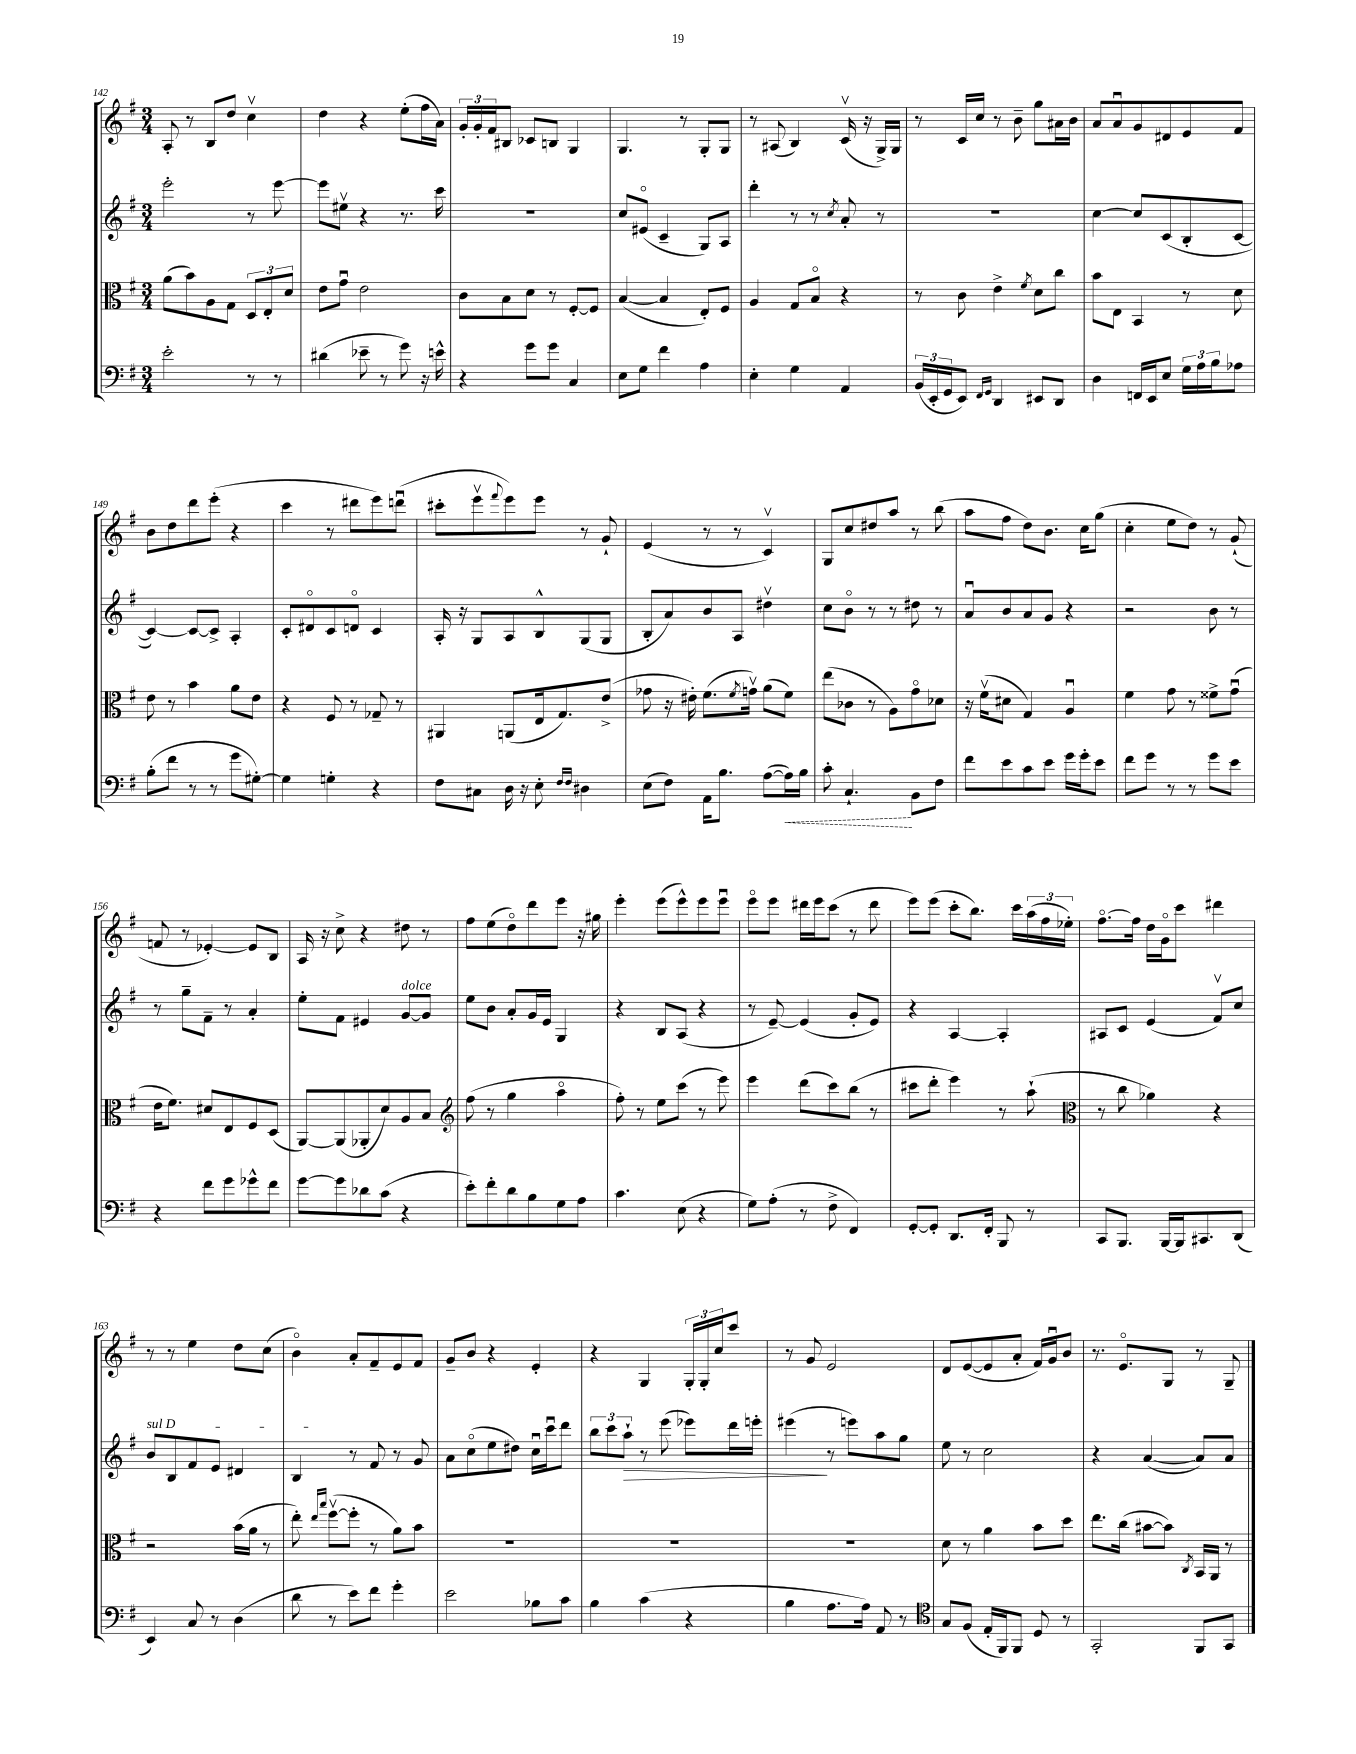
<<
\new StaffGroup <<
\new Staff = "s0" {
    \clef treble \key g \major \numericTimeSignature \time 3/4
    a8-. r8 b8 d''8 c''4\upbow |
    d''4 r4 e''8-.( fis''16 a'16) |
    \tuplet 3/2 { g'16-. g'16-. fis'16 } bis8 ces'8 b8 g4 |
    g4. r8 g8-. g8 |
    r8 ais8( b4) c'16\upbow( r16 g16->) g16 |
    r8 c'16 c''16 r8 b'8-- g''8 ais'16 b'16 |
    a'8 a'8\downbow g'8 dis'8 e'8 fis'8 |
    b'8 d''8 d'''8 e'''8-.( r4 |
    c'''4 r8 dis'''8 e'''8) d'''8\downbow( |
    cis'''8-. e'''8\upbow \appoggiatura { fis'''8 } e'''8) e'''8 r8 g'8-! |
    e'4( r8 r8 c'4\upbow) |
    g8 c''8 dis''8 a''8 r8 b''8( |
    a''8 fis''8 d''8) b'8. c''16 g''8( |
    c''4-. e''8 d''8) r8 g'8-!( |
    f'8 r8 ees'4~-.) ees'8 b8 |
    a16 r16 c''8-> r4 dis''8 r8 |
    fis''8 e''8( d''8\flageolet) d'''8 e'''8 r16 gis''16 |
    e'''4-. e'''8( e'''8-^) e'''8 e'''8\downbow |
    e'''8\flageolet e'''8 dis'''16 e'''16 c'''8( r8 dis'''8 |
    e'''8) e'''8( c'''8-. b''8.) c'''16 \tuplet 3/2 { a''16( fis''16 ees''16-.) } |
    fis''8.~\flageolet fis''16 d''16 g'16\flageolet c'''8 dis'''4 |
    r8 r8 e''4 d''8 c''8( |
    b'4\flageolet) a'8-. fis'8-- e'8 fis'8 |
    g'8-- b'8 r4 e'4-. |
    r4 g4 \tuplet 3/2 { g16-. g16-. c''16 } c'''8 |
    r8 g'8 e'2 |
    d'8 e'8~( e'8 a'8-. fis'16) g'16\downbow b'8 |
    r8. e'8.\flageolet g8 r8 g8-- \bar "|." |
}
\new Staff = "s1" {
    \clef treble \key g \major \numericTimeSignature \time 3/4
    e'''2-. r8 e'''8~ |
    e'''8 eis''8\upbow r4 r8. c'''16 |
    R2. |
    c''8 eis'8\flageolet( c'4-- g8) a8 |
    d'''4-. r8 r8 \acciaccatura { c''8 } a'8-. r8 |
    R2. |
    c''4~ c''8 c'8( b8-. c'8~ |
    c'4~) c'8~ c'8-> a4-. |
    c'8-. dis'8\flageolet c'8 d'8\flageolet c'4 |
    a16-. r16 g8 a8 b8-^ g8( g8 |
    b8-. a'8) b'8 a8 dis''4\upbow |
    c''8 b'8\flageolet r8 r8 dis''8 r8 |
    a'8\downbow b'8 a'8 g'8 r4 |
    r2 b'8 r8 |
    r8 g''8-- fis'8-- r8 a'4-. |
    e''8-. fis'8 eis'4 g'8~^\markup { \italic "dolce" } g'8 |
    e''8 b'8 a'8-. g'16 e'16 g4 |
    r4 b8 a8( r4 |
    r8 e'8~--) e'4( g'8-. e'8) |
    r4 a4~ a4-. |
    ais8 c'8 e'4( fis'8\upbow) c''8 |
    \once \override TextSpanner.bound-details.left.text = \markup { \italic "sul D" } b'8\startTextSpan b8 fis'8 e'8 dis'4 |
    b4\stopTextSpan r8 fis'8 r8 g'8 |
    a'8 c''8\flageolet( e''8 dis''8) c''16\downbow c'''16\downbow d'''8 |
    \tuplet 3/2 { b''8 c'''8 a''8-!\> } r8 e'''8( ees'''8) d'''16 e'''16-. |
    eis'''4\!( r8 e'''8) a''8 g''8 |
    e''8 r8 c''2 |
    r4 a'4~( a'8) a'8 \bar "|." |
}
\new Staff = "s2" {
    \clef alto \key g \major \numericTimeSignature \time 3/4
    a'8( b'8) a8 g8 \tuplet 3/2 { d8 e8-. d'8 } |
    e'8 g'8\downbow e'2 |
    c'8 b8 d'8 r8 fis8~-. fis8 |
    b4~( b4 e8-.) fis8 |
    a4 g8 b8\flageolet r4 |
    r8 c'8 e'4-> \acciaccatura { fis'8 } d'8 c''8 |
    b'8 e8 b,4 r8 d'8 |
    e'8 r8 b'4 a'8 e'8 |
    r4 fis8 r8 ges8-- r8 |
    ais,4 a,8( e16 g8.) e'8->( |
    ges'8 r16 eis'16-.) fis'8.( \acciaccatura { fis'8 } g'16\upbow) a'8( fis'8) |
    e''8( ces'8 r8 a8) g'8\flageolet des'8 |
    r16 fis'16\upbow( dis'8 g4) a4\downbow |
    fis'4 g'8 r8 fisis'8-> g'8\downbow( |
    e'16 fis'8.) dis'8 e8 fis8 d8( |
    a,8~) a,8( aes,8-. d'8) a8 b8 |
    \clef treble fis''8( r8 g''4 a''4\flageolet |
    fis''8-.) r8 e''8 c'''8( r8 e'''8) |
    e'''4 d'''8( c'''8) b''8( r8 |
    cis'''8 d'''8-. e'''4) r8 a''8-!( |
    \clef alto r8 c''8 aes'4) r4 |
    r2 b'16( a'16 r8 |
    e''8-.) \grace { e''16 b''16 } fis''8~\upbow( fis''8-. r8 a'8) b'8 |
    R2. |
    R2. |
    R2. |
    d'8 r8 a'4 b'8 d''8 |
    e''8. c''16( bis'8~ bis'8) \acciaccatura { c8 } b,16 a,16 r8 \bar "|." |
}
\new Staff = "s3" {
    \clef bass \key g \major \numericTimeSignature \time 3/4
    e'2-. r8 r8 |
    dis'4( ees'8-- r8 g'8) r16 e'16-^ |
    r4 g'8 g'8 c4 |
    e8 g8 fis'4 a4 |
    e4-. g4 a,4 |
    \tuplet 3/2 { b,16( e,16-. g,16 } e,8) \grace { fis,16 g,16 } d,4 eis,8 d,8 |
    d4 f,16 e,16 e8 \tuplet 3/2 { g16 a16 b16 } aes8 |
    b8-.( fis'8 r8 r8 g'8 gis8~-.) |
    gis4 g4-. r4 |
    fis8 cis8 d16 r16 e8-. \grace { fis16 fis16 } dis4 |
    e8( fis8) a,16 b8. a8~( \once \override Hairpin.style = #'dashed-line a16\<) b16 |
    c'8-. c4.-!\! b,8 fis8 |
    fis'8 e'8 c'8 e'8 g'16 g'16-. e'8 |
    fis'8 g'8 r8 r8 g'8 e'8 |
    r4 fis'8 g'8 ges'8-^ fis'8 |
    g'8~ g'8 des'8 c'8( r4 |
    e'8-.) fis'8-. d'8 b8 g8 a8 |
    c'4. e8( r4 |
    g8) a8-.( r8 fis8-> fis,4) |
    g,8~-. g,8-. d,8. fis,16-. b,,8 r8 |
    c,8 b,,8. b,,16~ b,,16 cis,8. d,8( |
    e,4) c8 r8 d4( |
    d'8 r8 e'8) fis'8 g'4-. |
    e'2 bes8 c'8 |
    b4 c'4( r4 |
    b4 a8. a16) a,8 r8 |
    \clef tenor g8 fis8( e16-. fis,16) fis,8 d8 r8 |
    g,2-. fis,8 g,8 \bar "|." |
}
>>
>>
\layout { \context { \Score currentBarNumber = #142 } }
